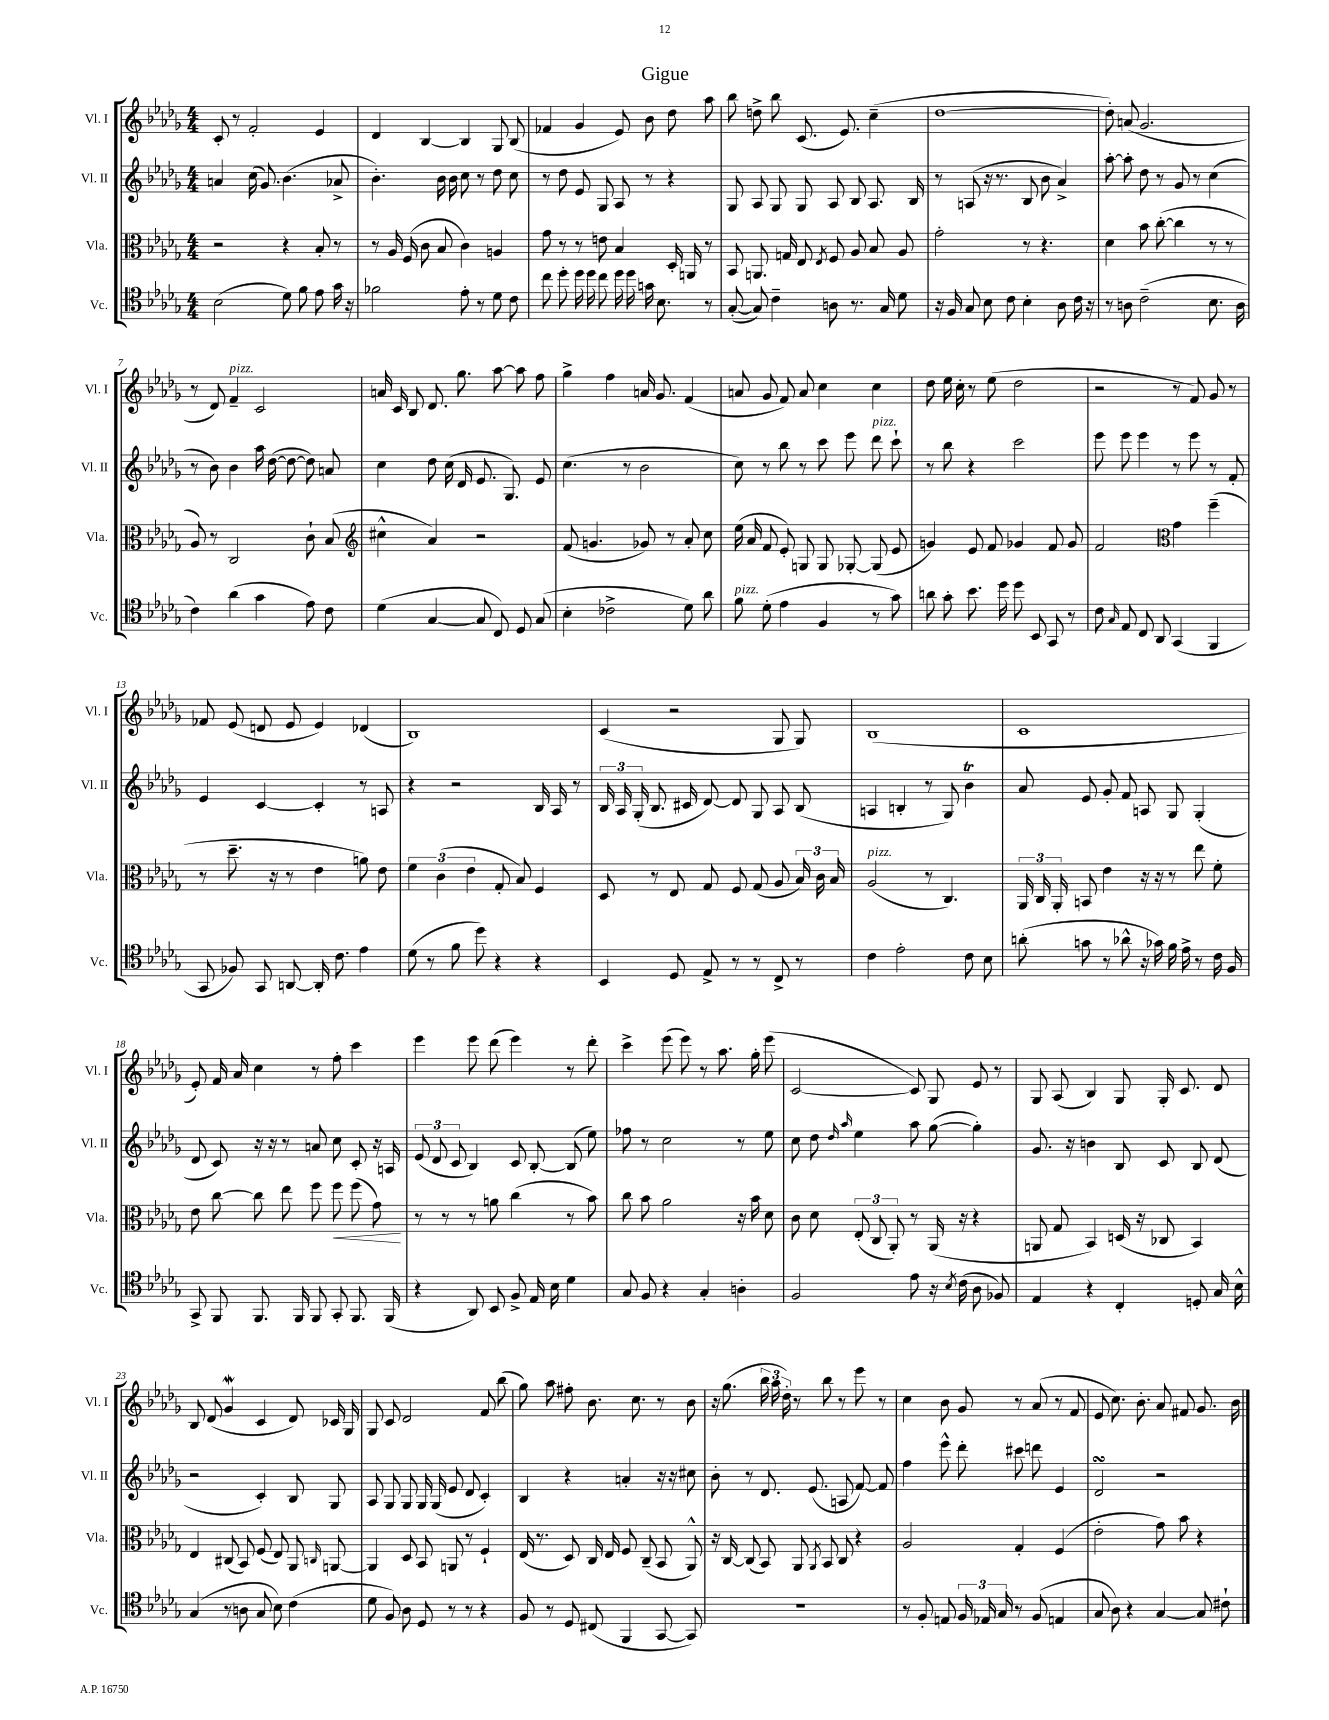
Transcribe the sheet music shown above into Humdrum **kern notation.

**kern	**kern	**dynam	**kern	**kern
*part4	*part3	*part3	*part2	*part1
*staff4	*staff3	*staff3	*staff2	*staff1
*I"Vc.	*I"Vla.	*	*I"Vl. II	*I"Vl. I
*I'Vc.	*I'Vla.	*	*I'Vl. II	*I'Vl. I
*clefC4	*clefC3	*	*clefG2	*clefG2
*k[b-e-a-d-g-]	*k[b-e-a-d-g-]	*	*k[b-e-a-d-g-]	*k[b-e-a-d-g-]
*M4/4	*M4/4	*	*M4/4	*M4/4
=1	=1	=1	=1	=1
(2B-\	2r	.	4an/	8c'/
.	.	.	.	8r
.	.	.	(16cc\	2f'/
.	.	.	8.g-/)	.
8d-\)	4r	.	(4.b-\	.
8f\	.	.	.	.
8e-\	8B-'/	.	.	4e-/
16g-\	8r	.	8a-X^/	.
16r	.	.	.	.
=2	=2	=2	=2	=2
2f-X\	8r	.	4.b-'\)	4d-/
.	16A-/	.	.	.
.	(16F/	.	.	.
.	8c\	.	.	[4B-/
.	8B-/	.	16b-\	.
.	.	.	16b-\	.
8e-'\	4c\)	.	8cc\	4B-/]
8r	.	.	8r	.
8d-\	4An/	.	8dd-\	8G-/
8c\	.	.	8cc\	(8B-/
=3	=3	=3	=3	=3
8cc\	8g-\	.	8r	4f-X/
8dd-'\	8r	.	8dd-\	.
16dd-\	8r	.	8e-/	4g-/
16dd-\	.	.	.	.
8cc\	8en\	.	8G-/	.
16dd-\	4B-/	.	8A-/	8e-/)
16dd-\	.	.	.	.
16gn\	.	.	8r	8b-\
8.B-\	.	.	.	.
.	16D-'/	.	4r	8dd-\
.	16AAn/	.	.	.
8r	8r	.	.	8aa-\
=4	=4	=4	=4	=4
([8G-'/	8BB-/	.	8G-/	8bb-\
8G-/])	8.AAn/	.	8A-/	8ddn^\
4c~\	.	.	8G-/	8bb-\
.	16Gn/	.	.	.
.	8E-/	.	8G-/	(8.c/
.	8qE-/	.	.	.
8An\	8F/	.	8A-/	.
.	.	.	.	8.e-/)
8.r	8A-/	.	8B-/	.
.	8B-/	.	8.A-/	(4cc~\
16G-/	.	.	.	.
8d-\	8A-/	.	.	.
.	.	.	16B-/	.
=5	=5	=5	=5	=5
16r	2g-'\	.	8r	[1dd-
16F/	.	.	.	.
8G-/	.	.	(8An/	.
8B-\	.	.	16r	.
.	.	.	8.r	.
8c\	.	.	.	.
4B-'\	8r	.	8B-/	.
.	4.r	.	8b-\	.
8A-\	.	.	4a-^/)	.
16c\	.	.	.	.
16r	.	.	.	.
=6	=6	=6	=6	=6
8r	4d-\	.	[8aa-'\	8dd-'\])
8An\	.	.	8aa-'\]	(8an/
(2c~\	8b-\	.	8dd-\	2.g-/
.	([8cc'\	.	8r	.
.	4cc\]	.	8g-/	.
.	.	.	8r	.
8.B-\	8r	.	(4cc\	.
.	8r	.	.	.
16A\	.	.	.	.
!!LO:LB:g=z
=7	=7	=7	=7	=7
4c\)	8A-/)	.	8r	8r
.	8r	.	8b-\)	8d-/)
!	!	!	!	!LO:TX:a:i:t=pizz.
(4a-\	2C/	.	4b-\	4f~/
4g-\	.	.	16aa-\	2c/
.	.	.	([16dd-\	.
.	.	.	8dd-\_	.
8e-\)	8c`\	.	8dd-\])	.
8c\	(8B-/	.	8an/	.
=8	=8	=8	=8	=8
*	*clefG2	*	*	*
(4d-\	4cc#X^^\	.	4cc\	16an/
.	.	.	.	16c/
.	.	.	.	8B-/
[4G-/	4a-/)	.	8dd-\	8.d-/
.	.	.	(16cc\	.
.	.	.	16d-/	8.gg-\
8G-/]	2r	.	8.e-/	.
8C/)	.	.	.	[8aa-\
.	.	.	8.G-/)	.
8D-/	.	.	.	8aa-\]
(8G-/	.	.	8e-/	8ff\
=9	=9	=9	=9	=9
4B-'\	(8f/	.	(4.cc\	4gg-^\
.	4.gn/	.	.	.
2c-X^\	.	.	.	4ff\
.	.	.	8r	.
.	8g-X/)	.	2b-\	16an/
.	.	.	.	8.g-/
.	8r	.	.	.
8d-\)	8a-'/	.	.	(4f/
8a-\	8cc\	.	.	.
=10	=10	=10	=10	=10
!LO:TX:a:i:t=pizz.	!	!	!	!
8f\	(16ee-\	.	8cc\)	8an/
.	16a-/	.	.	.
(8d-'\	8f/	.	8r	8g-/
4e-\	8e-'/)	.	8bb-\	8f/)
.	8Gn/	.	8r	8a/
4F/	8G/	.	8ccc\	4cc\
.	[8G-X'/	.	8eee-\	.
!	!	!	!LO:TX:a:i:t=pizz.	!
8r	(8G-/]	.	8ddd-\	4cc\
8g-\)	8e-/	.	8ccc`\	.
=11	=11	=11	=11	=11
8an\	4gn/)	.	8r	8dd-\
8g-'\	.	.	8bb-\	16ee-\
.	.	.	.	16cc'\
8.b-\	8e-/	.	4r	8r
.	8f/	.	.	(8ee-\
16dd-\	.	.	.	.
8dd-\	4g-X/	.	2ccc\	2dd-\
8BB-/	.	.	.	.
8GG-/	8f/	.	.	.
8r	8g-/	.	.	.
=12	=12	=12	=12	=12
8c\	2f/	.	8eee-\	2r
16qqG-/	.	.	.	.
8E-/	.	.	8eee-\	.
8C/	.	.	4eee-\	.
8AA-/	.	.	.	.
*	*clefC3	*	*	*
(4GG-/	4g-\	.	8r	8r
.	.	.	8eee-\	8f/)
4FF/	(4ff~\	.	8r	8g-/
.	.	.	8f'/	8r
!!LO:LB:g=z
=13	=13	=13	=13	=13
8GG-/	8r	.	4e-/	8f-X/
8F-X/)	8.dd-~\	.	.	(8e-/
8GG-/	.	.	[4c/	8dn/
.	16r	.	.	.
[8AAn/	8r	.	.	8e-/
16AA'/]	4e-\	.	4c'/]	4e-/)
8.c\	.	.	.	.
4e-\	8an\)	.	8r	(4d-X/
.	8e-\	.	8An/	.
=14	=14	=14	=14	=14
(8d-\	6f\	.	4r	1B-)
8r	.	.	.	.
.	(6c\	.	.	.
8f\	.	.	2r	.
.	6e-\	.	.	.
8dd-\)	.	.	.	.
4r	8G-'/	.	.	.
.	8B-/)	.	.	.
4r	4F/	.	16B-/	.
.	.	.	16A-/	.
.	.	.	8r	.
=15	=15	=15	=15	=15
4BB-/	8D-/	.	24B-/	(4c/
.	.	.	24A-/	.
.	.	.	(24G-'/	.
.	8r	.	8.B-/	.
8D-/	8E-/	.	.	2r
.	.	.	16c#X/	.
8E-^/	8G-/	.	[8d-/)	.
8r	8F/	.	8d-/]	.
8r	(8G-/	.	8G-/	.
8C^/	8A-/	.	8A-/	8G-/
8r	24B-/)	.	(8B-/	8G-/)
.	24c\	.	.	.
.	24B-/	.	.	.
=16	=16	=16	=16	=16
!	!LO:TX:a:i:t=pizz.	!	!	!
4c\	(2A-/	.	4An/	(1B-
2e-'\	.	.	4Bn'/	.
.	8r	.	8r	.
.	4.C/)	.	8G-/)	.
8c\	.	.	4b-T\	.
8B-\	.	.	.	.
=17	=17	=17	=17	=17
(8an'\	24AA-/	.	8a-/	1c
.	24C/	.	.	.
.	24AA-'/	.	.	.
8gn\	8BBn/	.	8e-/	.
8r	4e-\	.	8g-'/	.
8a-X^^\	.	.	8f/	.
16r	16r	.	8An/	.
16g-X\)	16r	.	.	.
16f\	8r	.	8G-/	.
16e-^\	.	.	.	.
8r	8ee-\	.	(4G-'/	.
16c\	8f'\	.	.	.
16F/	.	.	.	.
!!LO:LB:g=z
=18	=18	=18	=18	=18
8GG-^/	8e-\	.	8d-/	8e-'/)
8FF/	[8cc\	.	8c/)	16f/
.	.	.	.	16a-/
8.FF/	8cc\]	.	16r	4cc\
.	.	.	16r	.
.	8ee-\	.	8r	.
16FF/	.	.	.	.
8FF/	8ff\	.	8an/	8r
!	!	!LO:HP:b	!	!
8GG-'/	8ff\	<	8cc\	8ff'\
8.FF/	(8ff\	.	8c'/	4ccc\
.	8g-\)	.	16r	.
(16FF/	.	.	16An/	.
.	.	[	.	.
=19	=19	=19	=19	=19
4r	8r	.	(12e-/	4eee-\
.	.	.	12d-/	.
.	8r	.	.	.
.	.	.	12c/	.
8AA-/)	8r	.	4B-/)	8eee-\
8BB-/	8an\	.	.	(8ddd-\
8F^/	(4cc\	.	8c/	4eee-\)
16E-/	.	.	[8B-'/	.
16B-\	.	.	.	.
4d-\	8r	.	(8B-/]	8r
.	8b-\)	.	8ee-\)	8ddd-'\
=20	=20	=20	=20	=20
8G-/	8cc\	.	8ff-X\	4ccc^\
8F/	8b-\	.	8r	.
4r	2a-\	.	2cc\	(8eee-\
.	.	.	.	8eee-\)
4G-'/	.	.	.	8r
.	.	.	.	8.aa-\
4An'\	16r	.	8r	.
.	16b-\	.	.	16gg-'\
.	8d-\	.	8ee-\	(8eee-\
=21	=21	=21	=21	=21
2F/	8c\	.	8cc\	[2c/
.	8d-\	.	8dd-\	.
.	.	.	16qqdd-/	.
.	.	.	16qqaa-/	.
.	(12E-'/	.	4ee-\	.
.	12C/	.	.	.
.	12AA-'/)	.	.	.
8e-\	8r	.	8aa-\	8c/])
16r	(16AA-/	.	([8gg-\	8G-/
8qB-/	.	.	.	.
(16c\	16r	.	.	.
8A-\	4r	.	4gg-'\])	8e-/
8F-X/)	.	.	.	8r
=22	=22	=22	=22	=22
4E-/	8AAn/	.	8.g-/	8G-/
.	8G-/	.	.	(8A-/
.	.	.	16r	.
4r	4BB-/)	.	4bn\	4B-/)
4C'/	(16Dn/	.	8B-/	8G-/
.	16r	.	.	.
.	8C-X/	.	8c/	16G-'/
.	.	.	.	8.c/
8Dn'/	4BB-/)	.	8B-/	.
16G-/	.	.	(8d-/	8d-/
16B-^^\	.	.	.	.
!!LO:LB:g=z
=23	=23	=23	=23	=23
(4G-/	4E-/	.	2r	8B-/
.	.	.	.	(8d-/
8r	(8C#X/	.	.	4g-w/
8An\	8BB-/)	.	.	.
8G-/	(8F/	.	4c'/)	4c/
8B-\)	8E-/)	.	.	.
(4c\	8AA-/	.	8B-/	8d-/)
.	16qqCn/	.	.	.
.	[8AAn/	.	8G-/	16c-X/
.	.	.	.	16G-/
=24	=24	=24	=24	=24
8d-\	4AA/]	.	8A-/	8G-/
8F/)	.	.	8G-/	8c/
8A-\	8D-/	.	8G-/	2d-/
8D-/	8BB-/	.	16G-/	.
.	.	.	(16G-/	.
8r	8AAn/	.	8e-/	.
8r	8r	.	8d-/	.
4r	4F`/	.	4c'/)	8f/
.	.	.	.	(8bb-\
=25	=25	=25	=25	=25
8F/	(16E-/	.	4B-/	8gg-\)
.	8.r	.	.	.
8r	.	.	.	8aa-\
8D-/	8D-/)	.	4r	8ff#X'\
(8C#X/	16C/	.	.	8.b-\
.	16E-/	.	.	.
4FF/	8F/	.	4an'/	.
.	.	.	.	8.cc\
.	(8C~/	.	.	.
[8GG-/	8BB-/	.	16r	8r
.	.	.	16r	.
8GG-/])	8AA-^^/)	.	8cc#X\	8b-\
=26	=26	=26	=26	=26
1r	16r	.	8b-'\	16r
.	[16C/	.	.	(8.gg-\
.	(8C/]	.	8r	.
.	8BB-/)	.	8.d-/	24bb-\
.	.	.	.	24aa-\
.	.	.	.	24dd-'\)
.	8AA-/	.	.	8r
.	.	.	(8.e-/	.
.	8qAA-/	.	.	.
.	8BB-/	.	.	8bb-\
.	8C/	.	8An/	8r
.	4r	.	[8f/)	8eee-\
.	.	.	8f/]	8r
=27	=27	=27	=27	=27
8r	2A-/	.	4ff\	4cc\
8F'/	.	.	.	.
8En/	.	.	8eee-^^\	8b-\
24F/	.	.	8ddd-'\	8g-/
24E-X/	.	.	.	.
24G-/	.	.	.	.
8r	4G-'/	.	8ccc#X\	8r
(8F/	.	.	8dddn\	(8a-/
4En/	(4F/	.	4e-/	8r
.	.	.	.	8f/
=28	=28	=28	=28	=28
8G-/	2e-'\	.	2d-sSSs/	8e-/
8A-\)	.	.	.	8.cc\)
4r	.	.	.	.
.	.	.	.	8.b-'\
[4G-/	8g-\)	.	2r	8a-/
.	8b-\	.	.	8f#X/
8G-/]	4r	.	.	8.g-/
8c#X`\	.	.	.	.
.	.	.	.	16b-\
==	==	==	==	==
*-	*-	*-	*-	*-
